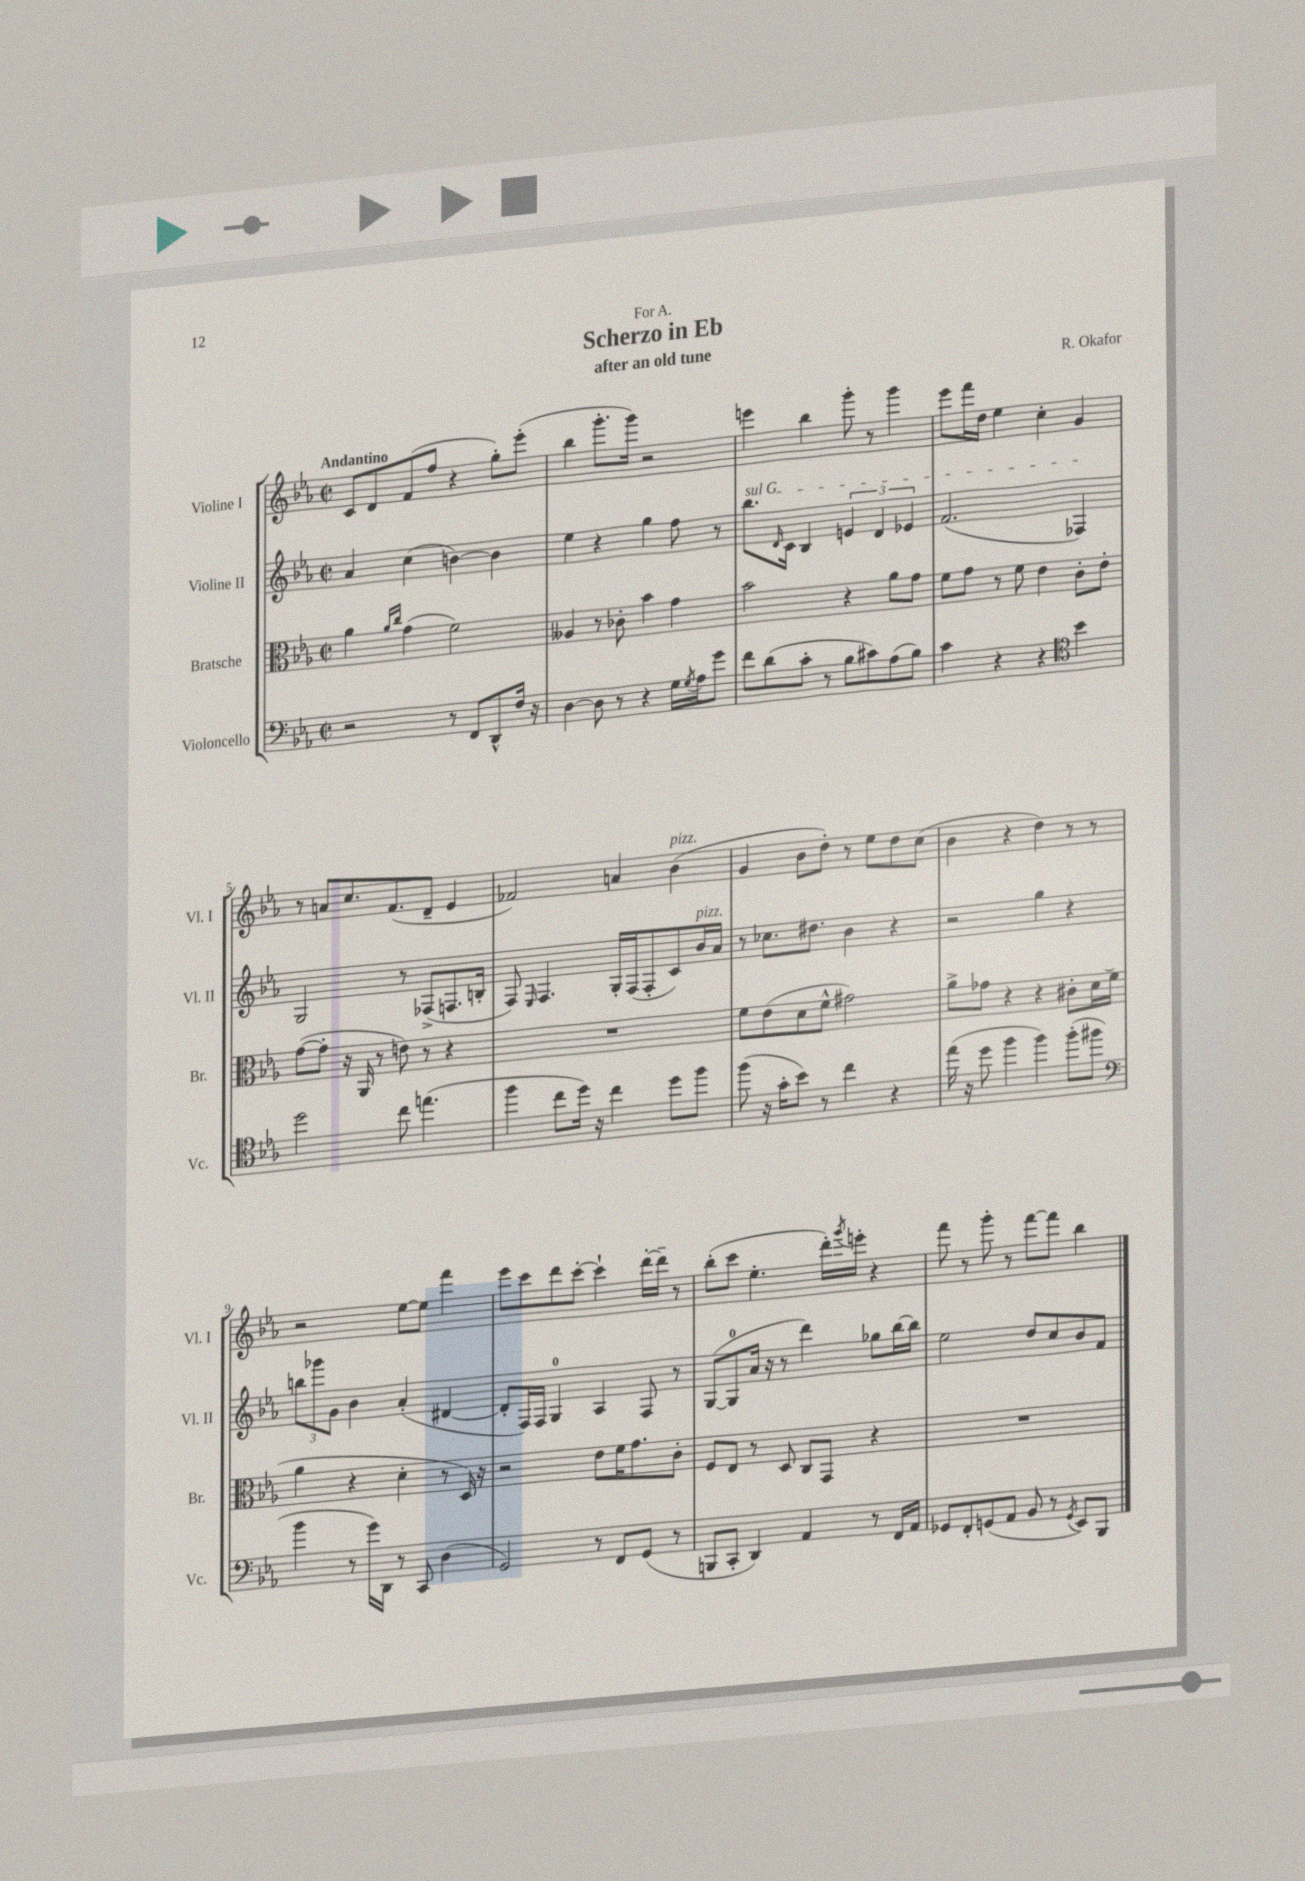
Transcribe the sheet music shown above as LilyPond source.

\header { title = "Scherzo in Eb" composer = "R. Okafor" subtitle = "after an old tune" dedication = "For A." }
<<
\new StaffGroup <<
\new Staff = "s0" \with { instrumentName = "Violine I" shortInstrumentName = "Vl. I" } {
    \clef treble \key ees \major \defaultTimeSignature \time 2/2 \tempo "Andantino"
    c'8 d'8 f'8( f''8 r4 g''8-.) ees'''8-.( |
    bes''4 g'''8.-. g'''16) r2 |
    e'''4 bes''4 g'''8-. r8 g'''4 |
    ees'''8 f'''16 d''16 ees''4 c''4-. g'4 |
    r8 a'8 c''8. f'8.( d'8-- ees'4 |
    fes'2) a'4 bes'4^\markup { \italic "pizz." }( |
    g'4 bes'8 d''8-.) r8 ees''8 d''8 c''8( |
    bes'4 r4 d''4) r8 r8 |
    r2 ees''8~ ees''8 f'''4 |
    ees'''8 c'''8 d'''8 c'''8~-. c'''4-! d'''16~-. d'''16-- r8 |
    bes''8-.( c'''8 ees''4.-. d'''16-.) \acciaccatura { g'''8 } e'''16-. r4 |
    f'''8 r8 g'''8-. r8 f'''8~ f'''8 bes''4 \bar "|." |
}
\new Staff = "s1" \with { instrumentName = "Violine II" shortInstrumentName = "Vl. II" } {
    \clef treble \key ees \major \defaultTimeSignature \time 2/2
    aes'4 c''4( b'4~) b'4 |
    ees''4 r4 g''4 f''8 r8 |
    \once \override TextSpanner.bound-details.left.text = \markup { \italic "sul G" } bes''8.\startTextSpan \grace { d'16 } c'16 bes4 \tuplet 3/2 { e'4 d'4 ees'4 } |
    f'2.( fes4\stopTextSpan) |
    g2 r8 fes8->( f8. b16-. |
    f8) \grace { ees16 } f4. g16-. f16( f8-. c'8) bes'16^\markup { \italic "pizz." } aes'16 |
    r8 ces''8. dis''8. bes'4 r4 |
    r2 g''4 r4 |
    \tuplet 3/2 { b''8 ges'''8 g'8 } bes'4 aes'4-.( dis'4~ |
    dis'8-. f16) f16 g4-0 aes4 f8 r8 |
    g8~( g8-0 aes'16 r16 r8 d'''4) ges''8 bes''16~ bes''16 |
    ees''2 d''8 c''8 bes'8 f'8 \bar "|." |
}
\new Staff = "s2" \with { instrumentName = "Bratsche" shortInstrumentName = "Br." } {
    \clef alto \key ees \major \defaultTimeSignature \time 2/2
    aes'4 \grace { aes'16 c''16 } g'4( f'2) |
    aeses4 r8 ces'8-. bes'4 g'4 |
    bes'2 r4 aes'8 g'8 |
    f'8 g'8 r8 f'8 ees'4 c'8-. ees'8-. |
    g'8~( g'8-. r16 aes,16 r8 e'8) r8 r4 |
    R1 |
    f'8 ees'8( d'8 f'8-^ gis'2) |
    aes'8-> ges'8 r4 r4 cis'8-. d'16 f'16( |
    aes'4 r4 d'4-. r8 d16) r16 |
    r2 ees'8 f'16 g'8. c'8-. |
    f8 ees8 r8 d8 c8 g,8 r4 |
    R1 \bar "|." |
}
\new Staff = "s3" \with { instrumentName = "Violoncello" shortInstrumentName = "Vc." } {
    \clef bass \key ees \major \defaultTimeSignature \time 2/2
    r2 r8 f,8 d,8-^ f16 r16 |
    d4~ d8 r8 r4 g16 \acciaccatura { g8 } aes16 g'8 |
    f'8 d'8( c'8-. r8 bes8 cis'8) aes8( bes8) |
    c'4 r4 r4 \clef tenor bes'4 |
    d''2 c''8 e''4.( |
    f''4 c''8 d''16) r16 c''4 d''8 f''8 |
    f''8( r16 g'16-. bes'8) r8 c''4 r4 |
    ees''16( r16 d''8 f''4 f''4) f''8-.( fis''8 |
    \clef bass bes'4 r8 g'16) d,16 r8 c,8 d4( |
    g,2) r8 f,8 g,8( r8 |
    b,,8 c,8-. d,4) aes,4 r8 f,16 aes,16 |
    ges,8 f,8-. g,8( aes,8 bes,8 r8 \acciaccatura { g,8 } ees,8) bes,,8 \bar "|." |
}
>>
>>
